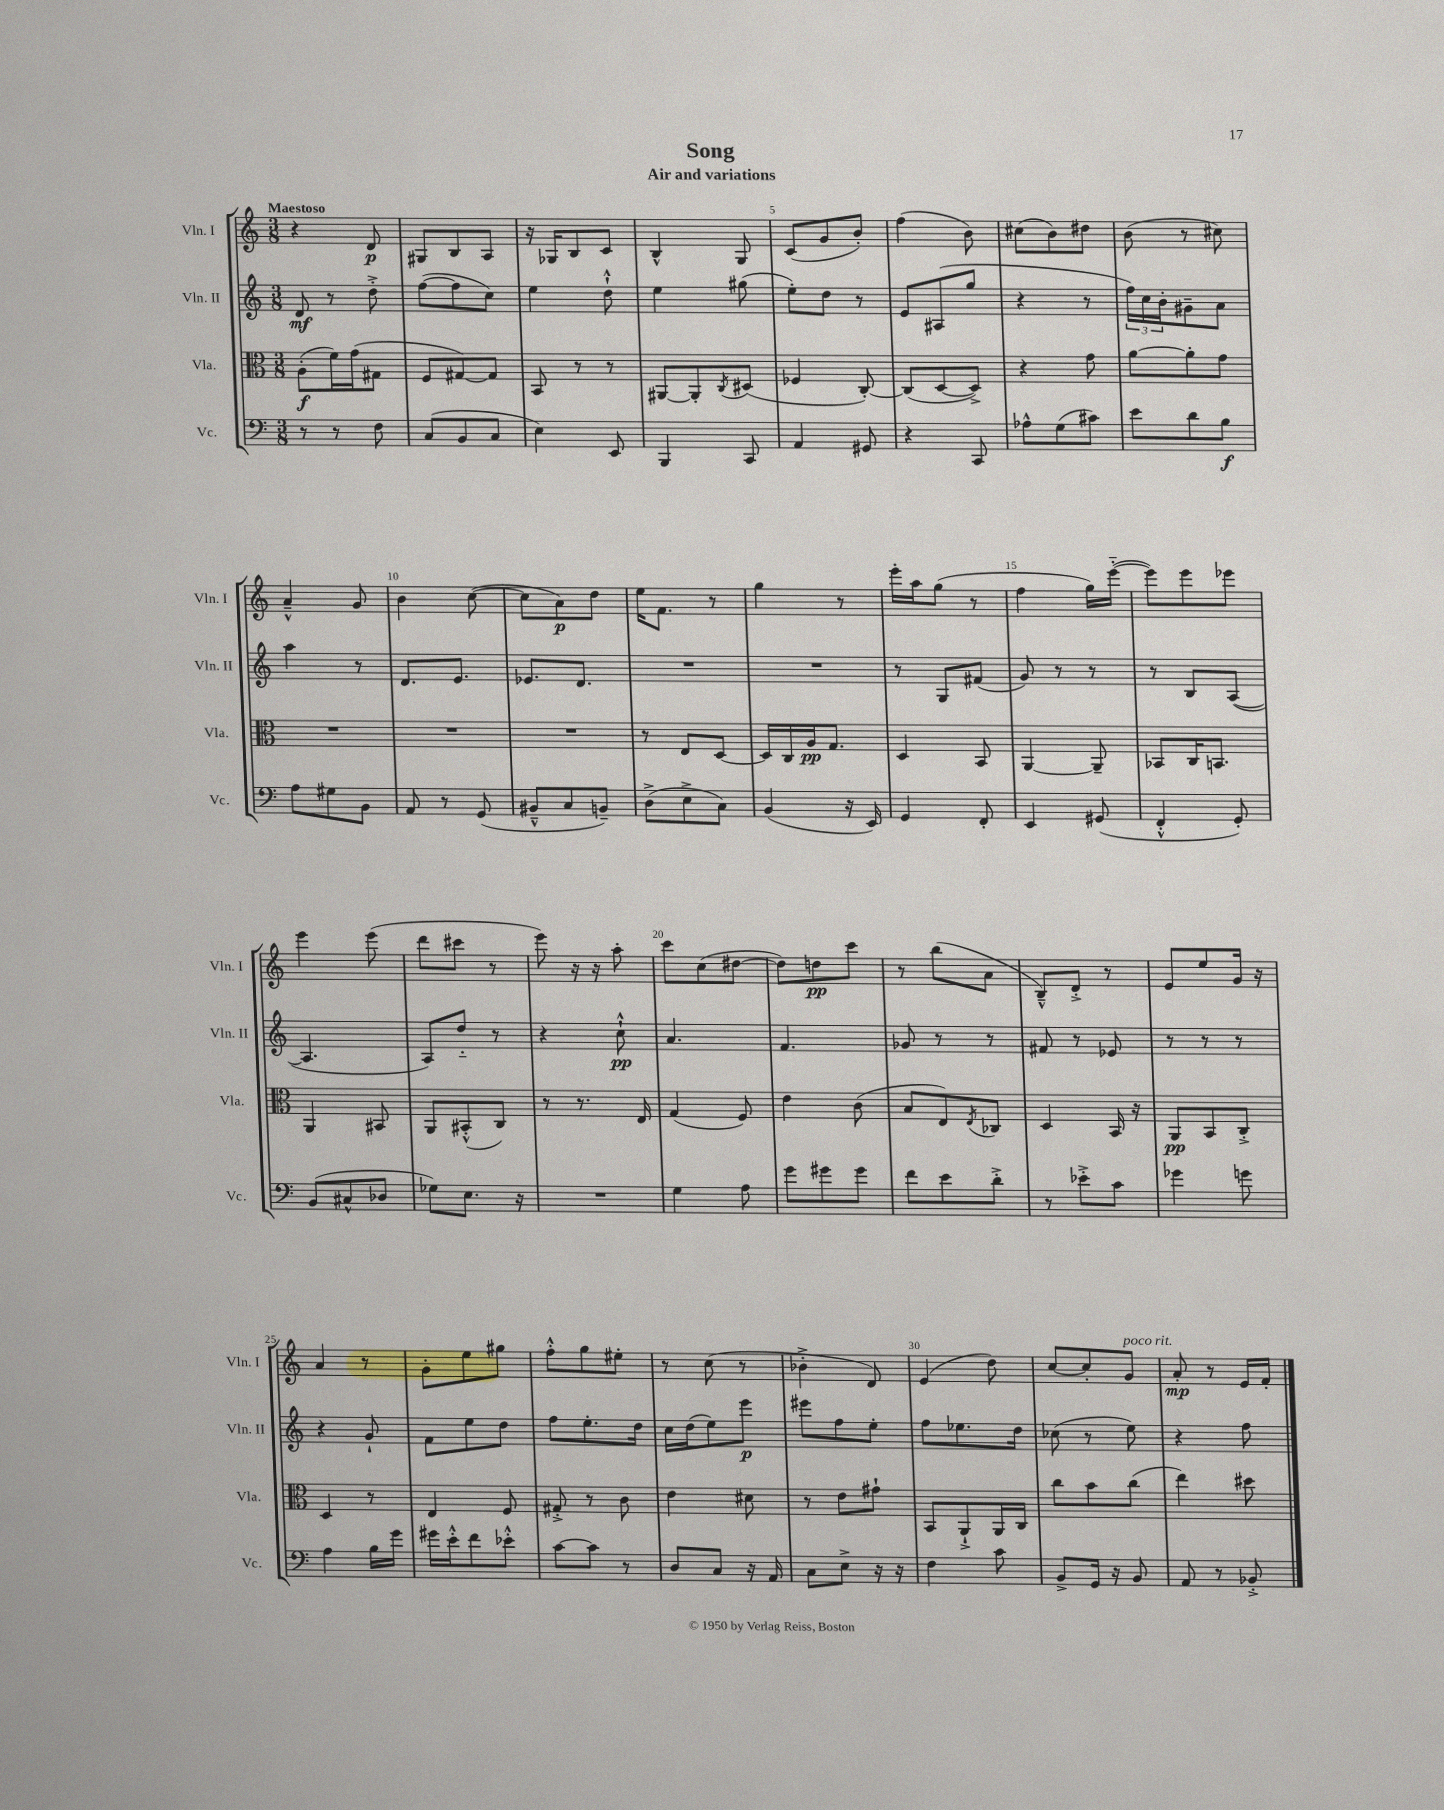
\header { title = "Song" subtitle = "Air and variations" }
<<
\new StaffGroup <<
\new Staff = "s0" \with { instrumentName = "Vln. I" shortInstrumentName = "Vln. I" } {
    \clef treble \key c \major \numericTimeSignature \time 3/8 \tempo "Maestoso"
    r4 d'8\p |
    gis8 b8 a8 |
    r16 ges16 b8 c'8 |
    b4-^ g8 |
    c'8( g'8 b'8-.) |
    f''4( b'8) |
    cis''8( b'8) dis''8 |
    b'8( r8 cis''8) |
    a'4---^ g'8 |
    b'4 c''8~( |
    c''8 a'8\p) d''8 |
    e''16 f'8. r8 |
    g''4 r8 |
    e'''16-. a''16 g''8( r8 |
    f''4 g''16) e'''16~-_( |
    e'''8) e'''8 ees'''8 |
    e'''4 e'''8( |
    d'''8 cis'''8 r8 |
    e'''8) r16 r16 a''8-. |
    c'''8 c''8( dis''8~ |
    dis''8) d''8\pp c'''8 |
    r8 b''8( a'8 |
    b8---^) d'8-.-> r8 |
    e'8 e''8 g'16 r16 |
    a'4 r8 |
    g'8-. e''8 gis''8 |
    f''8-.-^ g''8 eis''8-. |
    r8 c''8( r8 |
    bes'4-.-> d'8) |
    e'4( d''8) |
    c''8~ c''8-. g'8^\markup { \italic "poco rit." } |
    a'8-.\mp r8 e'16 f'16-. \bar "|." |
}
\new Staff = "s1" \with { instrumentName = "Vln. II" shortInstrumentName = "Vln. II" } {
    \clef treble \key c \major \numericTimeSignature \time 3/8
    d'8\mf r8 d''8-.-> |
    f''8~( f''8 c''8) |
    e''4 d''8-!-^ |
    e''4 gis''8( |
    e''8-.) d''8 r8 |
    e'8 ais8( g''8 |
    r4 r8 |
    \tuplet 3/2 { f''16) c''16 b'16-. } gis'8-- a'8 |
    a''4 r8 |
    d'8. e'8. |
    ees'8. d'8. |
    R4. |
    R4. |
    r8 g8 fis'8( |
    g'8) r8 r8 |
    r8 b8 a8~( |
    a4. |
    a8) d''8-_ r8 |
    r4 c''8-!-^\pp |
    a'4. |
    f'4. |
    ges'8 r8 r8 |
    fis'8 r8 ees'8 |
    r8 r8 r8 |
    r4 g'8-! |
    f'8 e''8 d''8 |
    f''8 e''8.-. d''16 |
    c''16 d''16( e''8) e'''8\p |
    eis'''8 f''8 e''8-. |
    f''8 ees''8. d''16 |
    ces''8( r8 e''8) |
    r4 f''8 \bar "|." |
}
\new Staff = "s2" \with { instrumentName = "Vla." shortInstrumentName = "Vla." } {
    \clef alto \key c \major \numericTimeSignature \time 3/8
    a8-.\f( f'16) g'16( gis8 |
    f8 gis8~) gis8 |
    b,8 r8 r8 |
    ais,8~ ais,8-. \acciaccatura { c8 } dis8( |
    fes4 c8~-.) |
    c8( d8~ d8->) |
    r4 g'8 |
    a'8~ a'8-. g'8 |
    R4. |
    R4. |
    R4. |
    r8 e8 d8~ |
    d16 c16 a16\pp g8. |
    d4 b,8 |
    a,4~ a,8-- |
    bes,8 c16 b,8. |
    a,4 bis,8 |
    a,8 bis,8-.-^( c8) |
    r8 r8. e16 |
    g4( f8) |
    e'4 c'8( |
    b8 e8) \acciaccatura { e8 } ces8 |
    d4 b,16 r16 |
    a,8\pp b,8 c8-.-> |
    d4 r8 |
    e4 f8 |
    gis8-.-> r8 c'8 |
    e'4 dis'8 |
    r8 e'8 gis'8-! |
    b,8 a,8-!-> a,16 c16 |
    c''8 b'8 c''8( |
    e''4) dis''8 \bar "|." |
}
\new Staff = "s3" \with { instrumentName = "Vc." shortInstrumentName = "Vc." } {
    \clef bass \key c \major \numericTimeSignature \time 3/8
    r8 r8 f8 |
    c8( b,8 c8 |
    e4) e,8 |
    b,,4 c,8 |
    a,4 gis,8 |
    r4 c,8 |
    aes8-^ g8( cis'8) |
    e'8 d'8 b8\f |
    a8 gis8 b,8 |
    a,8 r8 g,8( |
    bis,8---^ c8 b,8--) |
    d8->( e8-> c8) |
    b,4( r16 e,16) |
    g,4 f,8-. |
    e,4 gis,8( |
    f,4-.-^ g,8-.) |
    b,8( cis8-^ des8 |
    ges8) e8. r16 |
    R4. |
    g4 a8 |
    g'8 gis'8 gis'8 |
    f'8 e'8 d'8-.-> |
    r8 ees'8-.-> c'8 |
    ges'4 g'8 |
    a4 b16 g'16 |
    gis'16 e'16-.-^ f'8 ees'8-.-^ |
    c'8~ c'8 r8 |
    d8 c8 r16 a,16 |
    c8 e8-> r16 r16 |
    f4 c'8 |
    b,8-> g,16 r16 b,8 |
    a,8 r8 bes,8-.-> \bar "|." |
}
>>
>>
\layout { \context { \Score \override BarNumber.break-visibility = ##(#f #t #t) barNumberVisibility = #(every-nth-bar-number-visible 5) } }
